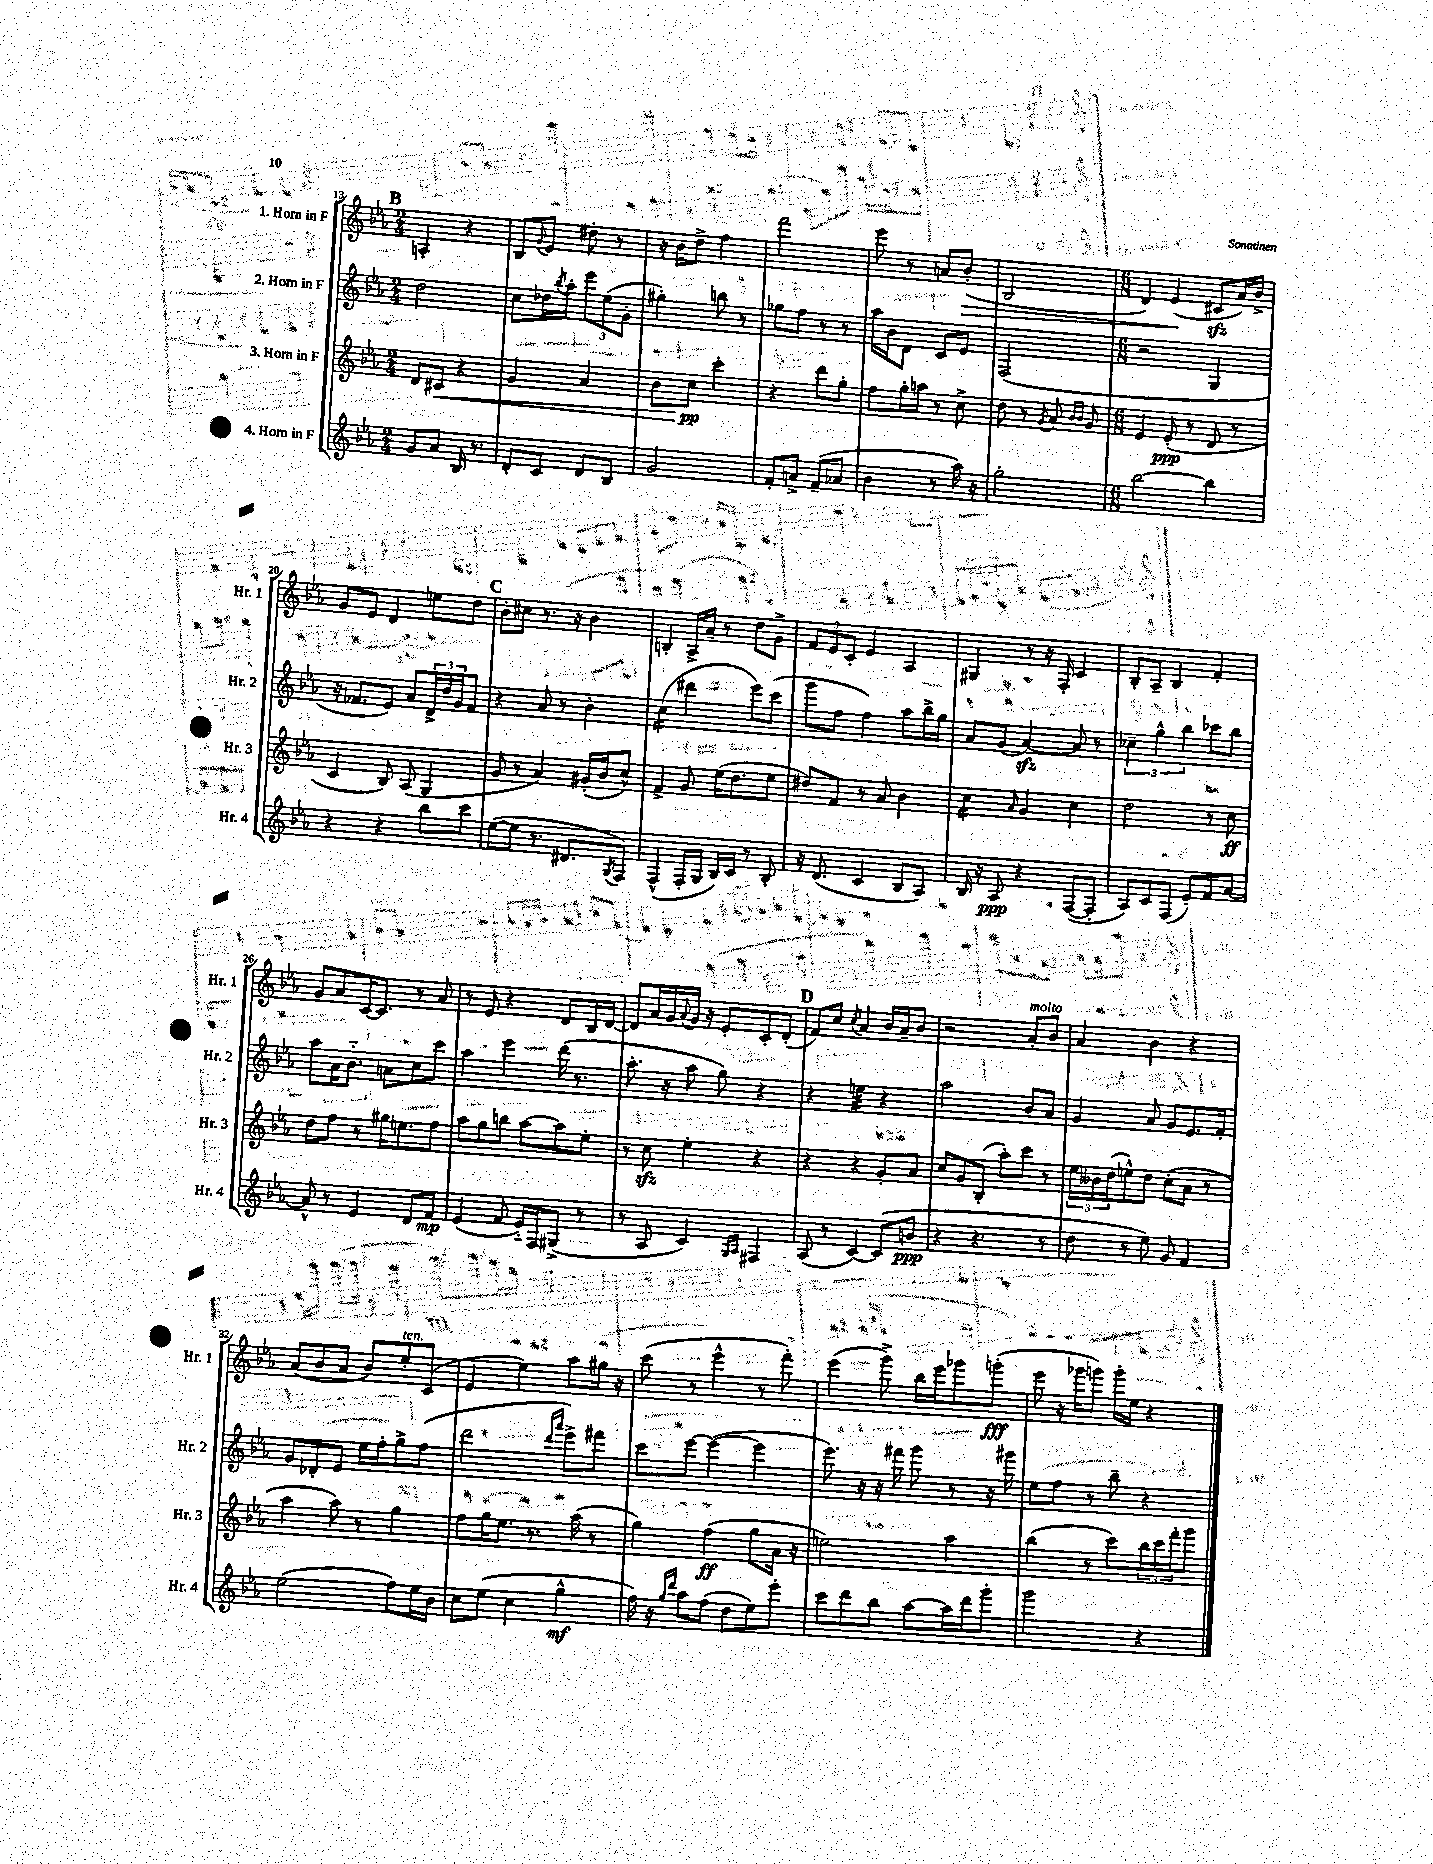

**kern	**kern	**kern	**kern
*staff4	*staff3	*staff2	*staff1
*clefG2	*clefG2	*clefG2	*clefG2
*k[b-e-a-]	*k[b-e-a-]	*k[b-e-a-]	*k[b-e-a-]
*M2/4	*M2/4	*M2/4	*M2/4
8g/L	8d/L	2dd\	4A'/
8a-/J	8c#/J	.	.
16B-/	4r	.	4r
8.r	.	.	.
=	=	=	=
8d'/L	4g/	8cc\L	8B-/L
.	.	.	8qqg/
8c/J	.	16dd-\L	8e-/J
.	.	8qbb-/	.
.	.	16aa-'\JJ	.
8d/L	4a-/	12eee-\L	8dd#'\
.	.	(12ee-\	.
8B-/J	.	.	8r
.	.	12g'\J	.
=	=	=	=
2g/	8b-\L	4gg#'\)	16r
.	.	.	16b-\LK
.	8cc\J	.	8dd^\J
.	4ccc'\	8bb\	4ff\
.	.	8r	.
=	=	=	=
8f'/L	4r	8gg-\L	2fff\
8a^/J	.	8ff\J	.
(8f~/L	8ddd\L	8r	.
8a-/J	8gg'\J	8r	.
=	=	=	=
4b-\	8ff\L	16aa-\LL	8eee-\
.	.	16b-\J	.
.	16gg'\L	8d\J	8r
.	16aa\JJ	.	.
8r	8r	8c/L	8a/L
16aa-\)	8cc^\	8e-/J	(8b-'/J
16r	.	.	.
=	=	=	=
2gg'\	8dd\	(2F/	2B-/
.	8r	.	.
.	8qg/	.	.
.	8a-/	.	.
.	16qqb-/LL	.	.
.	16qqb-/JJ	.	.
.	8g/	.	.
=	=	=	=
*M6/8	*M6/8	*M6/8	*M6/8
[2bb-\	4e-/	2r	4d/)
.	(8e-'/	.	(4e-/
.	8r	.	.
4bb-\]	8d/	4G/	8c#/L
.	8r	.	16a-/L)
.	.	.	16b-^/JJ
=	=	=	=
4r	4c/	16r	8g/L
.	.	8.f-/L	.
.	.	.	8e-/J
4r	8B-/)	8e-/J)	4d/
.	(8A-/	8a-/L	.
8bb-\L	4G/	24d^/L	8ee\L
.	.	24dd/	.
.	.	24g/J	.
8ccc\J	.	8f-/J	8dd\J
=	=	=	=
([8ee-\L	8g/	4r	8b-'\L
8ee-\]J	8r	.	8cc#\J
8.r	4a-/)	8a-/	8.r
.	.	8r	.
8.d#/L	.	.	16r
.	(16g#'/LL	4b-'\	4b-\
.	16b-/J	.	.
8qG/	.	.	.
8F/J)	8cc^^/J)	.	.
=	=	=	=
(4F^^/	4f^/	(4cc\	4B'/
16F'/LL	8g/	4ddd#\	16A-^/LL
16G/JJ	.	.	16a-~/JJ
16B-/LL)	(16ee-\LK	.	8r
16c/JJ	8.dd\	.	.
8r	.	8eee-\L)	8dd\L
8B-'/	8ee-\J	(8ccc\J	8g^\J
=	=	=	=
16r	8dd#/L)	8ggg\L	12f/L
(8.d/	.	.	.
.	.	.	12e-/
.	8f/J	8ff\J	.
.	.	.	12c'/J
4c/	8r	4ff\)	4e-/
.	8a-/	.	.
8B-/L	4b-\	8aa-\L	4A-/
8A-/J)	.	16bb-^\L	.
.	.	16gg\JJ	.
=	=	=	=
16B-/	4cc\	8a-/L	4G#/
16r	.	.	.
8A-/	.	(8g/J	.
.	16qqa-/	.	.
4r	4g/	[4a-/)	8r
.	.	.	16r
.	.	.	16F'/
([8F/L	4cc\	8a-/]	4c/
8F'/]J	.	8r	.
=	=	=	=
8A-/L)	2dd\	6cc-~\	8B-'/L
8c/	.	.	8A-~/J
.	.	6gg^^\	.
(8F/J	.	.	4B-/
.	.	6bb-\	.
8e-'/L)	.	.	.
8f/	8r	8ccc-\L	4f'/
[8a-/J	8cc\	8bb-\J	.
=	=	=	=
8a-^^/]	8dd\L	8aa-\L	8g/L
8r	8ff\J	16a-\K	8a-/
.	.	8.b-'~\J	.
4e-/	8r	.	[16c/K
.	.	.	8.c/]J
.	16gg#\LK	8a\L	.
.	8.ee\	.	.
8d/L	.	8cc\	8r
8f/J	8ff\J	8ccc\J	8a-/
=	=	=	=
(4e-/	8aa-\L	4aa-\	8r
.	8gg\	.	8e-/
8f/	8bb\J	4eee-\	4r
16e-'~/LL)	[8aa-\L	.	.
16F/J	.	.	.
(8G#^/J	8aa-\]	(16ddd\	8d/L
.	.	8.r	.
8r	8ee-'\J	.	16B-/L
.	.	.	[16d/JJ
=	=	=	=
8r	8r	8.aa-'\	8d/]L
8A-/	8cc\	.	16a-/L
.	.	16r	16g/
.	.	.	8qqa-/
4c/)	4ee-'\	8aa-\	16g/JJ
.	.	.	16r
.	.	8gg\)	8e-'/L
16qqG/LL	.	.	.
16qqA-/JJ	.	.	.
4F#/	4r	4r	8c'/
.	.	.	(8d'/J
=	=	=	=
(8A-/	4r	4r	8f/L)
8r	.	.	8cc/J
.	.	.	8qcc/
[4c/)	4r	4ee\	4a-/
(8c/]L	8g'/L	4r	16b-/LL
.	.	.	16a-~/J
8b/J	8a-/J	.	8b-/J
=	=	=	=
4r	8cc/L	2aa-\	2r
.	8g/	.	.
4.r	(8B-'/J	.	.
.	8aa-'\L)	.	.
.	8ccc\J	8b-/L	8a-'/L
8r	8r	8a-/J	8b-/J
=	=	=	=
8dd\	24ee-\LL	4g/	4a-/
.	24b--\	.	.
.	(24dd\J	.	.
8r	8ee^^\)	.	.
8ee-\)	8dd\J	8a-/	4b-\
8g/	(8cc'\L	8g/L	.
4f/	8a-\J	8.e-/	4r
.	8r	.	.
.	.	16f'/Jk	.
=	=	=	=
(2ee-\	4aa-\	8g/L	(8a-/L
.	.	8d-'/	8b-/
.	8aa-\)	8e-/J	8a-/J
.	8r	16ee-\LL	8b-/L)
.	.	16ff'\J	.
8ff\L)	4gg\	8gg^\	8ee-'/
16ee-\L	.	(8ff\J	(8c/J
16b-\JJ	.	.	.
=	=	=	=
8cc\L	8ff\L	2ddd\	4e-/
(8ee-\J	16gg\K	.	.
.	8.ee-\J	.	.
4cc\	.	.	4ee-\)
.	8.r	.	.
.	.	16qqddd/LL	.
.	.	16qqaaa-/JJ	.
4gg^^\	.	8eee-^\L)	8aa-\L
.	(16aa-\	.	.
.	8r	8fff#\J	16gg#\Jk
.	.	.	16r
=	=	=	=
16ff\)	4gg\)	8ccc\L	(8ccc\
16r	.	.	.
16qqgg/LL	.	.	.
16qqddd/JJ	.	.	.
8aa-\L	.	[8eee-\J	8r
(8ff\J	(4ff\	(4eee-\_	4eee-^^\
8dd\L	.	.	.
8ee-\)	8gg\L	4eee-\]	8r
8eee-'\J	16a-\Jk	.	8fff'\)
.	16r	.	.
=	=	=	=
8ccc\L	2ee\)	8.eee-\)	(4eee-\
8ddd\	.	.	.
.	.	16r	.
8bb-\J	.	16r	8ggg^\)
.	.	16fff#\	.
[8aa-\L	.	8ggg\	16bb-\LL
.	.	.	16eee-\J
16aa-\]L	4aa-\	8r	8ggg-\
16ddd\J	.	.	.
8ggg'\J	.	16r	(8ggg'\J
.	.	16ggg#\	.
=	=	=	=
2ggg\	(4bb-\	8ee-\L	8eee-\
.	.	8ff\J	16r
.	.	.	16ggg-\LK
.	8r	8r	8ggg\J)
.	8ccc\L)	8bb-~\	16ggg'\LL
.	.	.	16ee-\JJ
4r	24bb-\L	4r	4r
.	24ccc\	.	.
.	24fff'\J	.	.
.	8ggg\J	.	.
==	==	==	==
*-	*-	*-	*-
